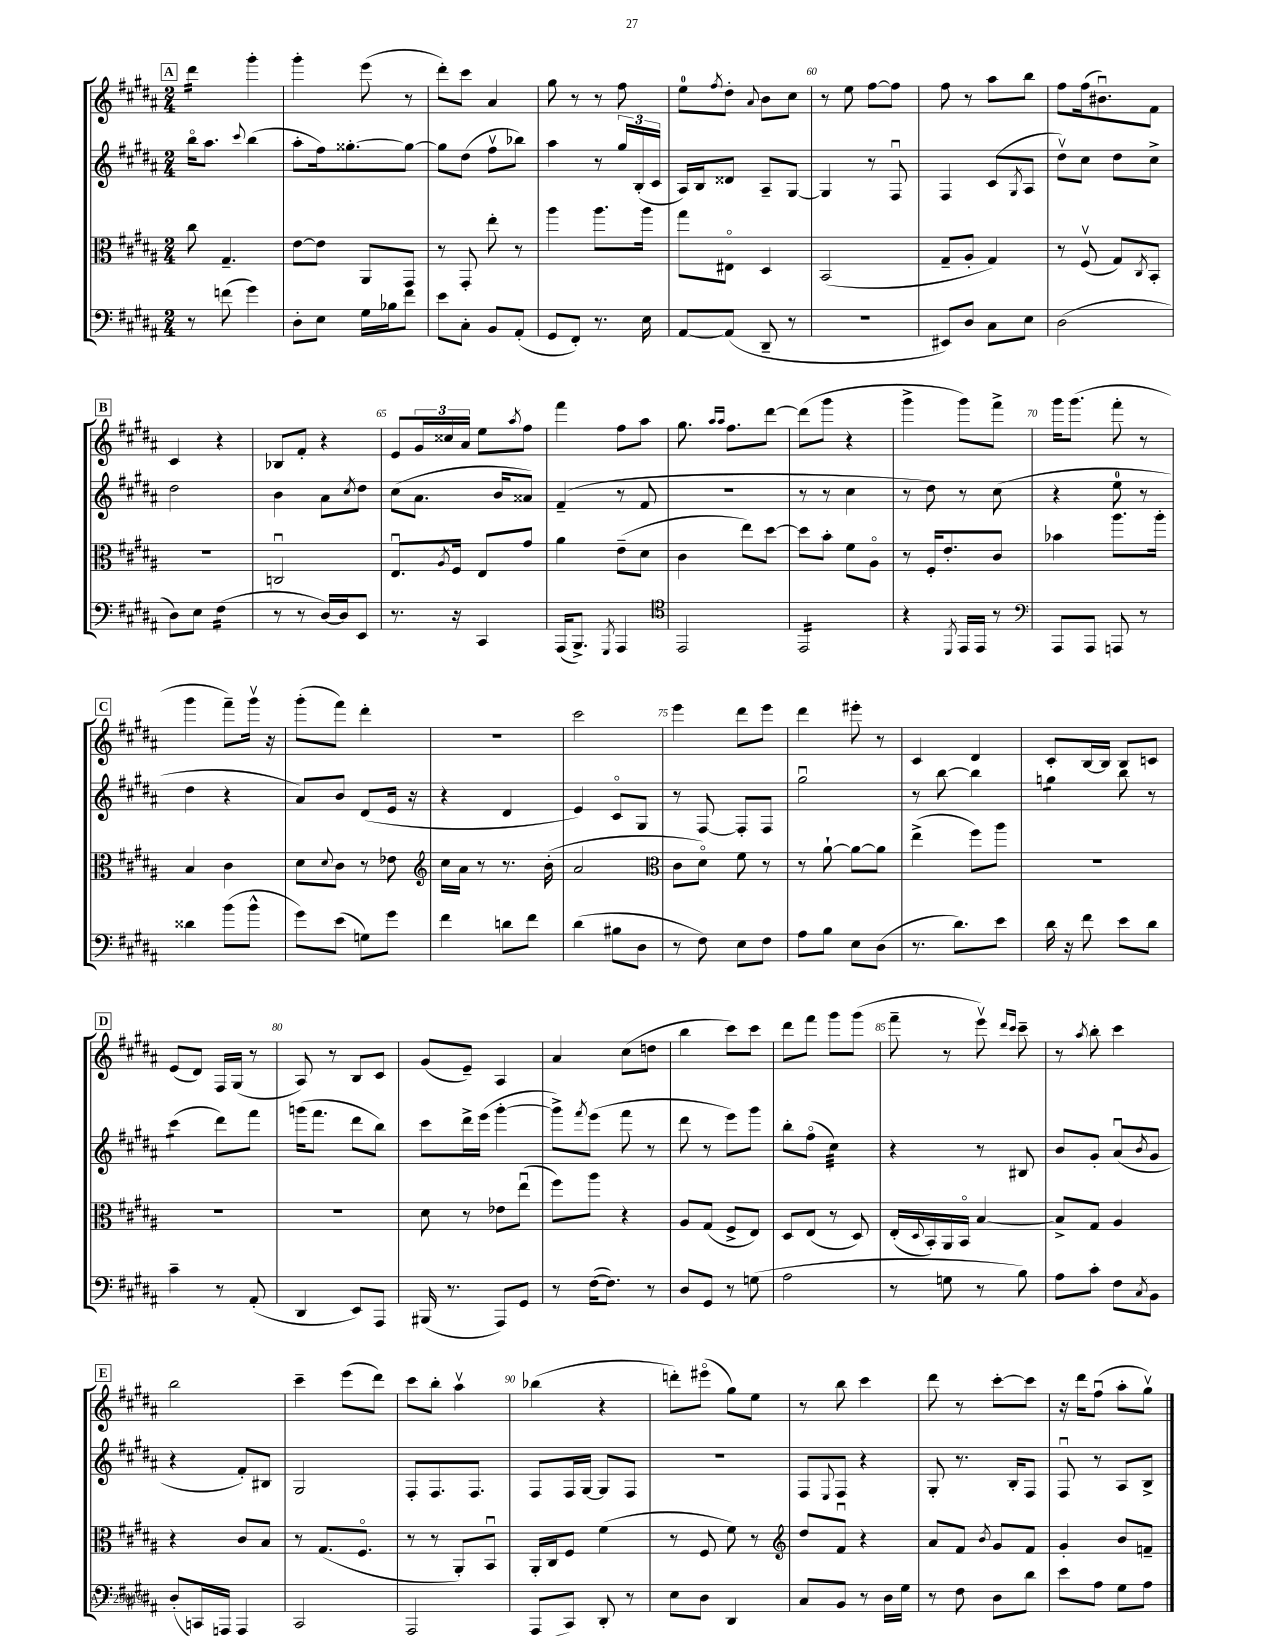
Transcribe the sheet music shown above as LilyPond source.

<<
\new StaffGroup <<
\new Staff = "s0" {
    \clef treble \key b \major \numericTimeSignature \time 2/4
    \mark \markup { \box "A" } dis'''4:16 gis'''4-. |
    gis'''4-. e'''8( r8 |
    dis'''8-.) cis'''8 ais'4 |
    gis''8 r8 r8 fis''8 |
    e''8-0 \acciaccatura { fis''8 } dis''8-. \appoggiatura { ais'8 } b'8 cis''8 |
    r8 e''8 fis''8~ fis''8 |
    fis''8 r8 ais''8 b''8 |
    fis''8 fis''16( bis'8.\downbow) fis'8 |
    \mark \markup { \box "B" } cis'4 r4 |
    bes8 fis'8-. r4 |
    e'8 \tuplet 3/2 { gis'16 cisis''16 ais'16 } e''8 \acciaccatura { ais''8 } fis''8 |
    fis'''4 fis''8 ais''8 |
    gis''8. \grace { ais''16 ais''16 } fis''8. dis'''8~ |
    dis'''8( gis'''8 r4 |
    gis'''4-> gis'''8) fis'''8-> |
    gis'''16 gis'''8.( fis'''8-. r8 |
    \mark \markup { \box "C" } gis'''4 fis'''8--) gis'''16\upbow r16 |
    gis'''8-.( fis'''8) dis'''4-. |
    r2 |
    cis'''2 |
    e'''4 dis'''8 e'''8 |
    dis'''4 eis'''8-. r8 |
    cis'4 dis'4 |
    cis'8-. b16~ b16 b8 c'8 |
    \mark \markup { \box "D" } e'8( dis'8) fis16 gis16( r8 |
    ais8) r8 b8 cis'8 |
    gis'8( e'8--) ais4 |
    ais'4 cis''8( d''8 |
    b''4 cis'''8) cis'''8 |
    dis'''8 fis'''8 gis'''8 gis'''8( |
    fis'''8-- r8 e'''8\upbow) \grace { dis'''16 cis'''16 } cis'''8-- |
    r8 \acciaccatura { ais''8 } b''8-. cis'''4 |
    \mark \markup { \box "E" } b''2 |
    cis'''4-- e'''8( dis'''8) |
    cis'''8 b''8-. ais''4\upbow |
    bes''4( r4 |
    d'''8-.) eis'''8\flageolet( gis''8) e''8 |
    r8 b''8 cis'''4 |
    dis'''8 r8 cis'''8~-. cis'''8 |
    r16 dis'''16 fis''8\downbow( ais''8-. gis''8\upbow) \bar "|." |
}
\new Staff = "s1" {
    \clef treble \key b \major \numericTimeSignature \time 2/4
    \mark \markup { \box "A" } b''16\flageolet ais''8. \appoggiatura { cis'''8 } b''4( |
    ais''8-. fis''16) gisis''8.~-. gisis''8~ |
    gisis''8 dis''8( fis''8\upbow bes''8) |
    ais''4 r8 \tuplet 3/2 { gis''16 b16-.( cis'16 } |
    ais16) b16 disis'8 ais8-- gis8~ |
    gis4 r8 fis8\downbow |
    fis4 cis'8( \acciaccatura { gis8 } ais8 |
    dis''8\upbow) cis''8 dis''8 cis''8-> |
    \mark \markup { \box "B" } dis''2 |
    b'4 ais'8 \acciaccatura { cis''8 } dis''8 |
    cis''8( ais'8. b'16 aisis'8) |
    fis'4--( r8 fis'8 |
    R2 |
    r8 r8 cis''4 |
    r8 dis''8) r8 cis''8( |
    r4 e''8-0 r8 |
    \mark \markup { \box "C" } dis''4 r4 |
    ais'8) b'8 dis'8( e'16 r16 |
    r4 dis'4 |
    e'4) cis'8\flageolet gis8 |
    r8 fis8~ fis8-. fis8 |
    gis''2\downbow |
    r8 b''8~ b''4 |
    g''4:8 b''8 r8 |
    \mark \markup { \box "D" } cis'''4:8( dis'''8) fis'''8 |
    g'''16( fis'''8. dis'''8 b''8) |
    cis'''8 dis'''16-> e'''16( gis'''4~-. |
    gis'''8->) \acciaccatura { fis'''8 } e'''8( fis'''8 r8 |
    dis'''8 r8 e'''8) gis'''8 |
    b''8-. fis''8\flageolet( cis''4:32) |
    r4 r8 bis8 |
    b'8 gis'8-. ais'8\downbow( \acciaccatura { b'8 } gis'8 |
    \mark \markup { \box "E" } r4 fis'8-.) bis8 |
    gis2 |
    fis8-. fis8. fis8. |
    fis8 fis16 gis16~ gis8 fis8 |
    r2 |
    fis8 \appoggiatura { e8 } fis8 r4 |
    gis8-. r8. b16-. fis8 |
    fis8\downbow r8 ais8 b8-> \bar "|." |
}
\new Staff = "s2" {
    \clef alto \key b \major \numericTimeSignature \time 2/4
    \mark \markup { \box "A" } cis''8 gis4.-- |
    e'8~ e'8 ais,8 gis,8 |
    r8 gis,8-. e''8-. r8 |
    ais''4 ais''8. ais''16 |
    gis''8 eis8\flageolet dis4 |
    b,2( |
    gis8-- ais8-. gis4) |
    r8 fis8\upbow( gis8) \acciaccatura { cis8 } b,8-. |
    \mark \markup { \box "B" } R2 |
    c2\downbow |
    e8.\downbow \acciaccatura { ais8 } fis16 e8 gis'8 |
    ais'4 e'8--( dis'8 |
    cis'4 e''8) dis''8~ |
    dis''8 b'8-. fis'8 ais8\flageolet |
    r8 fis16-. e'8.-. cis'8 |
    bes'4 ais''8. ais''16-. |
    \mark \markup { \box "C" } b4 cis'4 |
    dis'8 \appoggiatura { dis'8 } cis'8 r8 ees'8 |
    \clef treble cis''16 ais'16 r8 r8. b'16-.( |
    ais'2 |
    \clef alto cis'8 dis'8\flageolet) fis'8 r8 |
    r8 ais'8~-! ais'8~ ais'8 |
    e''4->( fis''8) ais''8 |
    R2 |
    \mark \markup { \box "D" } R2 |
    R2 |
    dis'8 r8 ees'8 e''8\downbow( |
    fis''8) ais''8 r4 |
    ais8 gis8( fis8-> e8) |
    dis8 e8( r8 dis8) |
    e16-.( \appoggiatura { dis8 } b,16-.) ais,16 b,16\flageolet b4~ |
    b8-> gis8 ais4 |
    \mark \markup { \box "E" } r4 cis'8 b8 |
    r8 gis8.( fis8.\flageolet |
    r8 r8 ais,8-.) b,8\downbow |
    ais,16-. cis16 fis8 fis'4( |
    r8 fis8 fis'8) r8 |
    \clef treble dis''8 fis'8\downbow r4 |
    ais'8 fis'8 \acciaccatura { b'8 } gis'8 fis'8 |
    gis'4-. b'8 f'8-- \bar "|." |
}
\new Staff = "s3" {
    \clef bass \key b \major \numericTimeSignature \time 2/4
    \mark \markup { \box "A" } r8 f'8( gis'4) |
    dis8-. e8 gis16 bes16 fis'8 |
    e'8 cis8-. b,8 ais,8-.( |
    gis,8 fis,8-.) r8. e16 |
    ais,8~ ais,8( dis,8-- r8 |
    R2 |
    eis,8) dis8 cis8 e8 |
    dis2( |
    \mark \markup { \box "B" } dis8) e8 fis4:16( |
    r8 r8 dis16~) dis16 e,8 |
    r8. r16 cis,4 |
    ais,,16( b,,8.->) \acciaccatura { gis,,8 } ais,,4 |
    \clef tenor e,2 |
    e,2:16 |
    r4 \acciaccatura { dis,8 } e,16 e,16 r8 |
    \clef bass ais,,8 ais,,8 a,,8 r8 |
    \mark \markup { \box "C" } disis'4 b'8( b'8-^ |
    gis'8) e'8( g8) gis'8 |
    fis'4 d'8 fis'8 |
    dis'4( bis8 dis8 |
    r8 fis8) e8 fis8 |
    ais8 b8 e8 dis8( |
    r8. dis'8.) e'8 |
    dis'16 r16 fis'8 e'8 dis'8 |
    \mark \markup { \box "D" } cis'4-- r8 ais,8-.( |
    dis,4 e,8) ais,,8 |
    bis,,16( r8. ais,,8) gis,8 |
    r8 fis16~( fis8.) r8 |
    dis8 gis,8 r8 g8( |
    ais2 |
    r8 g8 r8 b8) |
    ais8 cis'8-. fis8 \acciaccatura { cis8 } b,8 |
    \mark \markup { \box "E" } dis8-.( c,16 a,,16~ a,,4) |
    cis,2 |
    ais,,2( |
    ais,,8 cis,8) dis,8-. r8 |
    e8 dis8 dis,4 |
    cis8 b,8 r8 dis16 gis16 |
    r8 fis8 dis8 dis'8 |
    e'8 ais8 gis8 ais8 \bar "|." |
}
>>
>>
\layout { \context { \Score currentBarNumber = #55 \override BarNumber.break-visibility = ##(#f #t #t) barNumberVisibility = #(every-nth-bar-number-visible 5) } }
